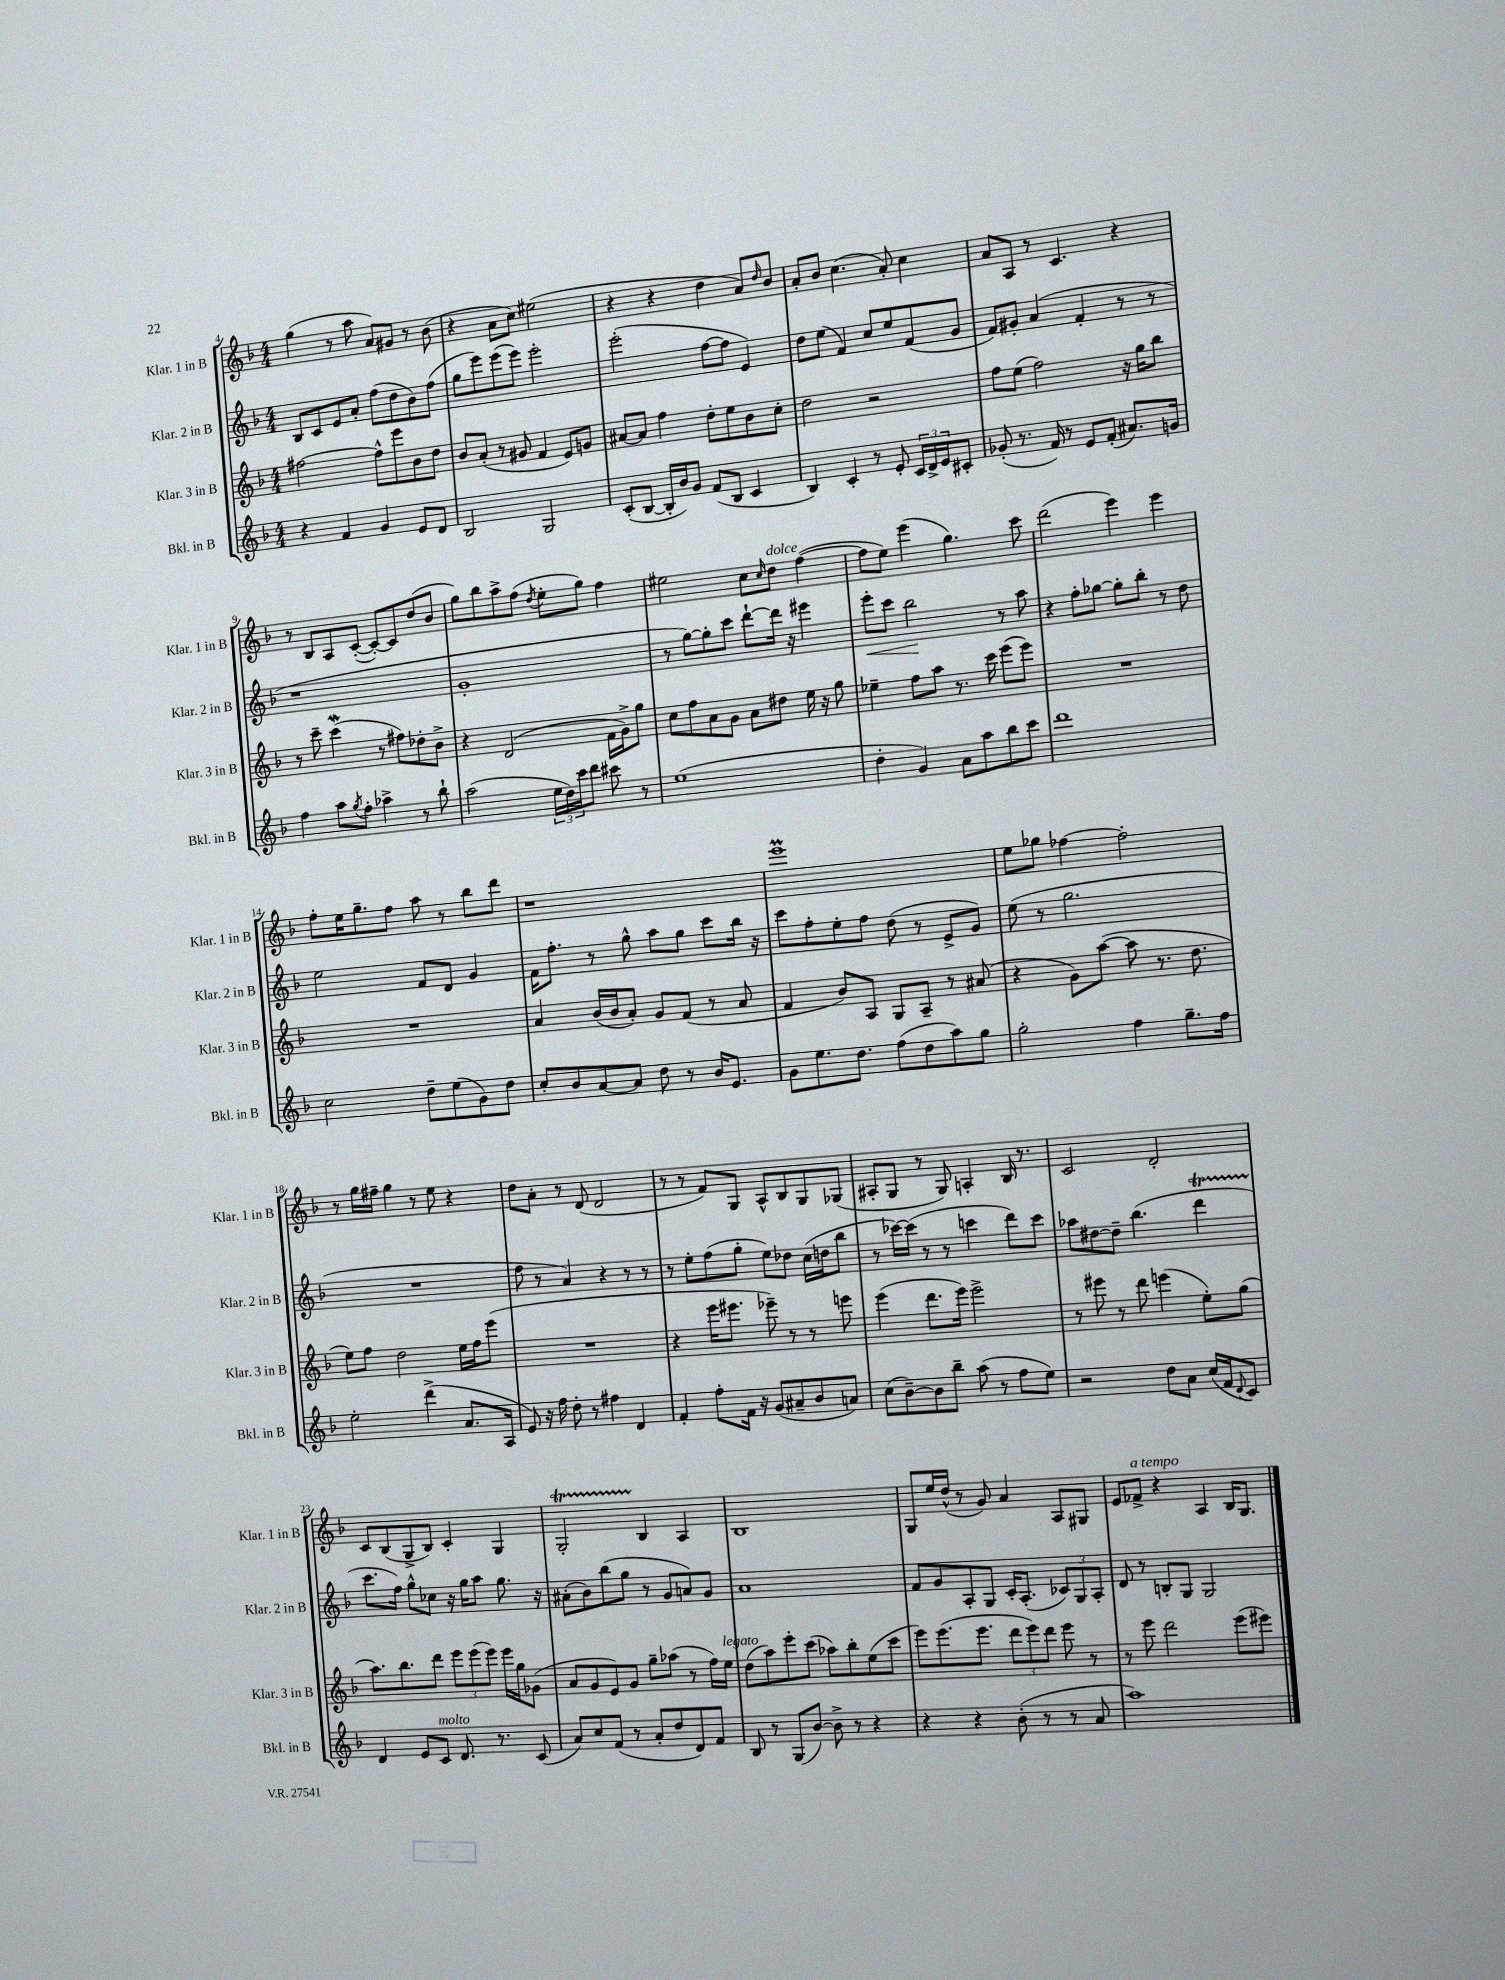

**kern	**kern	**kern	**kern
*staff4	*staff3	*staff2	*staff1
*clefG2	*clefG2	*clefG2	*clefG2
*k[b-]	*k[b-]	*k[b-]	*k[b-]
*M4/4	*M4/4	*M4/4	*M4/4
4r	[2ff#	8B-	(4gg
.	.	8c	.
4f	.	8e	8r
.	.	8a'	8aa
4g	8ff#^^]	(8ff	8a)
.	8eee	8dd	8g#
8e	8b-	8b-)	8r
8d	8dd	(8ff	(8b-
=	=	=	=
2B-	8b-	8gg	4r
.	(8a'	8eee)	.
.	8r	(8eee	8a
.	8g#	8eee)	8cc)
2G	4f	2eee'	(2ee#
.	8e)	.	.
.	8g	.	.
=	=	=	=
(8c'	[8a#	(2eee'	4r
[8B-	8a#]	.	.
16B-']	4ff	.	4r
16b-)	.	.	.
8g	.	.	.
(8f	8dd'	[8ff	4dd
8B-	8ee	8ff]	.
4c	8b-	4e)	8a)
.	.	.	16qqdd
.	8cc'	.	8b-
=	=	=	=
4B-)	2dd	8dd	8a'
.	.	(8ee	8b-
4c'	.	4f)	(4.cc
8r	2r	8cc	.
8e'	.	8ee	8a')
24c	.	(8f	4cc
24d^	.	.	.
24e	.	.	.
8c#'	.	8g	.
=	=	=	=
(8g-'	8ff	8f)	8a
8.r	(8ee	8g#'	8A
.	2ff)	(4a	8r
16f)	.	.	.
8r	.	.	4.c
8e	.	4f'	.
(8f'	.	.	.
8.a#)	16r	8r	4r
.	16gg	.	.
.	8bb-	8r	.
16g	.	.	.
=	=	=	=
4ff	8r	1r	8r
.	8ccc~	.	8B-
8aa	(4ccc	.	8A
8qgg	.	.	.
8ff'	.	.	([8c'
4aa-^	8r	.	8c'_)
.	8ff#)	.	8c]
8r	8dd-'	.	(8dd
8bb-`	8b-^	.	8b-
=	=	=	=
(2aa	4r	1g'	8gg)
.	.	.	8bb-
.	(2d	.	8aa^
.	.	.	(8ff
.	.	.	8qdd
24ee	.	.	8ee'
24dd)	.	.	.
24ccc	.	.	.
8ddd	.	.	8gg)
8ccc#	16f	.	4ff
.	16g^)	.	.
8r	8gg	.	.
=	=	=	=
(1ee	8cc	8r	2ee#
.	8ff	[8gg)	.
.	8a	8gg']	.
.	8g	8ccc	.
.	8a	[8ddd`	8cc
.	.	.	16qqcc
.	8dd#	16ddd]	8dd
.	.	16r	.
.	16ee	4eee#	([4ff
.	16r	.	.
.	8gg	.	.
=	=	=	=
4dd'	4ee-~	8eee'	8ff]
.	.	8ccc	8ee)
4g)	8ff	2bb-	(4eee
.	8aa	.	.
8a	8.r	.	4.gg)
8aa	.	.	.
.	16ccc	.	.
8bb-	(8eee	8r	.
8ccc	8eee)	8aa	8ccc
=	=	=	=
1ddd	1r	4r	(2ddd
.	.	8ff'	.
.	.	[8gg-	.
.	.	8gg-']	4eee)
.	.	8bb-'	.
.	.	8r	4eee
.	.	8dd	.
=	=	=	=
2cc	1r	2ee	8ff'
.	.	.	16ee
.	.	.	8.gg~
.	.	.	8ff
8dd~	.	8f	8aa
(8ee	.	8d	8r
8g)	.	4g	8bb-
8dd	.	.	8ddd
=	=	=	=
8cc'	4a	16f	1r
.	.	8.ff'	.
8b-	.	.	.
[8a	(16b-	8r	.
.	16b-	.	.
8a]	8a')	8gg^^	.
8dd	8g	8aa	.
8r	(8f	8gg	.
16b-	8r	8ccc	.
8.e	.	.	.
.	8a	16bb-	.
.	.	16r	.
=	=	=	=
8g	4f	8ccc	1eee
8.ee	.	8ff'	.
.	8b-)	8ee'	.
8.dd	.	.	.
.	8A	8ff	.
(8ff	8G	(8dd	.
8dd	8A~	8r	.
8aa)	8r	8e^	.
8gg	(8a#	8g)	.
=	=	=	=
2gg'	4r	(8ee	8ee
.	.	8r	8gg-
.	8g)	2.gg	[4ff-
.	([8aa	.	.
4ff	8aa]	.	2ff-']
.	8.r	.	.
8.gg~	.	.	.
.	8.dd	.	.
16ff	.	.	.
=	=	=	=
2ee'	8ee)	1r	8r
.	8ff	.	16gg
.	.	.	16ff#~
.	2dd	.	4gg
(4ddd^	.	.	8r
.	.	.	8ee
8.a	16ee	.	4r
.	16ff	.	.
.	(8eee	.	.
16A	.	.	.
=	=	=	=
8e)	1r	8ff	8dd
16r	.	8r	8a'
16ff	.	.	.
8dd'	.	4a)	8r
8r	.	.	(8d
4ff#	.	4r	2d
4d	.	8r	.
.	.	8r	.
=	=	=	=
4f'	4r	8r	8r
.	.	8ee'	8r
8ff'	16eee	(8ff	8f)
.	8.eee#	.	.
16f	.	8gg'	8G
16r	.	.	.
(8g	8eee-~)	8ee)	8A^^
8a#~	8r	8dd-	8B-
8b-	8r	(16cc	8G
.	.	16dd	.
8a)	8eee	8bb-	(8G-
=	=	=	=
(8cc	(4eee	8r	8A#'
[8b-~)	.	[16ccc-)	8G
.	.	(16ccc-]	.
8b-]	8.ddd	8r	8r
8bb-~	.	8r	8G)
.	16eee)	.	.
(8aa	2eee^	4ccc	4A'
8r	.	.	.
8ff	.	8ddd)	16B-
.	.	.	8.r
8ee)	.	8ccc	.
=	=	=	=
2r	8r	8aa-	2c
.	8eee#	[8dd#	.
.	8r	8dd#~]	.
.	8ddd	(4.bb-	.
8dd	(4eee	.	2d'
8a	.	.	.
(16cc	8ee')	4ddd	.
16f	.	.	.
8qqd	.	.	.
8c)	(8gg	.	.
=	=	=	=
4d	8.aa)	8.ccc	8c
.	.	.	(8B-
.	8.bb-	16ff)	.
8e	.	8gg^^	8G^
8c	8ddd	8cc-	8B-)
8.d	12eee	16r	4c'
.	.	16gg	.
.	(12eee	.	.
.	.	8aa	.
.	12eee)	.	.
8.r	.	.	.
.	16eee	8.gg	4G
.	16gg	.	.
(8c	(8g-	.	.
.	.	16r	.
=	=	=	=
8a)	8a	(8a#'	2G'
8cc	8g	8b-)	.
(8f	8e)	(8bb-	.
8r	8g	8gg	.
8a'	8gg~	8r	4B-
8dd	(8aa-	8g	.
8d)	8r	8a)	4A
8f	16ff)	8g	.
.	16ee	.	.
=	=	=	=
8B-	(8dd	1a	1B-
8r	8aa)	.	.
(8G	8eee'	.	.
[8b-)	(8ccc	.	.
8b-^]	8aa-)	.	.
8r	8bb-'	.	.
4r	(8ee	.	.
.	8ccc	.	.
=	=	=	=
4r	8eee)	8f	8G
.	(8.eee	8g	16ee
.	.	.	(16dd^^
4r	.	8A'	8r
.	8.eee	.	.
.	.	8G	8g)
(8b-'	12ddd	16c'	4a
.	.	(8.A'	.
.	12eee)	.	.
8r	.	.	.
.	12ddd	.	.
8r	8eee	12c-)	8A
.	.	12G	.
8a	8r	.	8G#
.	.	12A'	.
=	=	=	=
1aa)	8r	8d	8e
.	8eee	8r	8f-^
.	2ddd	8B'	4r
.	.	8G	.
.	.	2G	4A
.	(8eee	.	16B-
.	.	.	8.G
.	8eee#)	.	.
==	==	==	==
*-	*-	*-	*-
